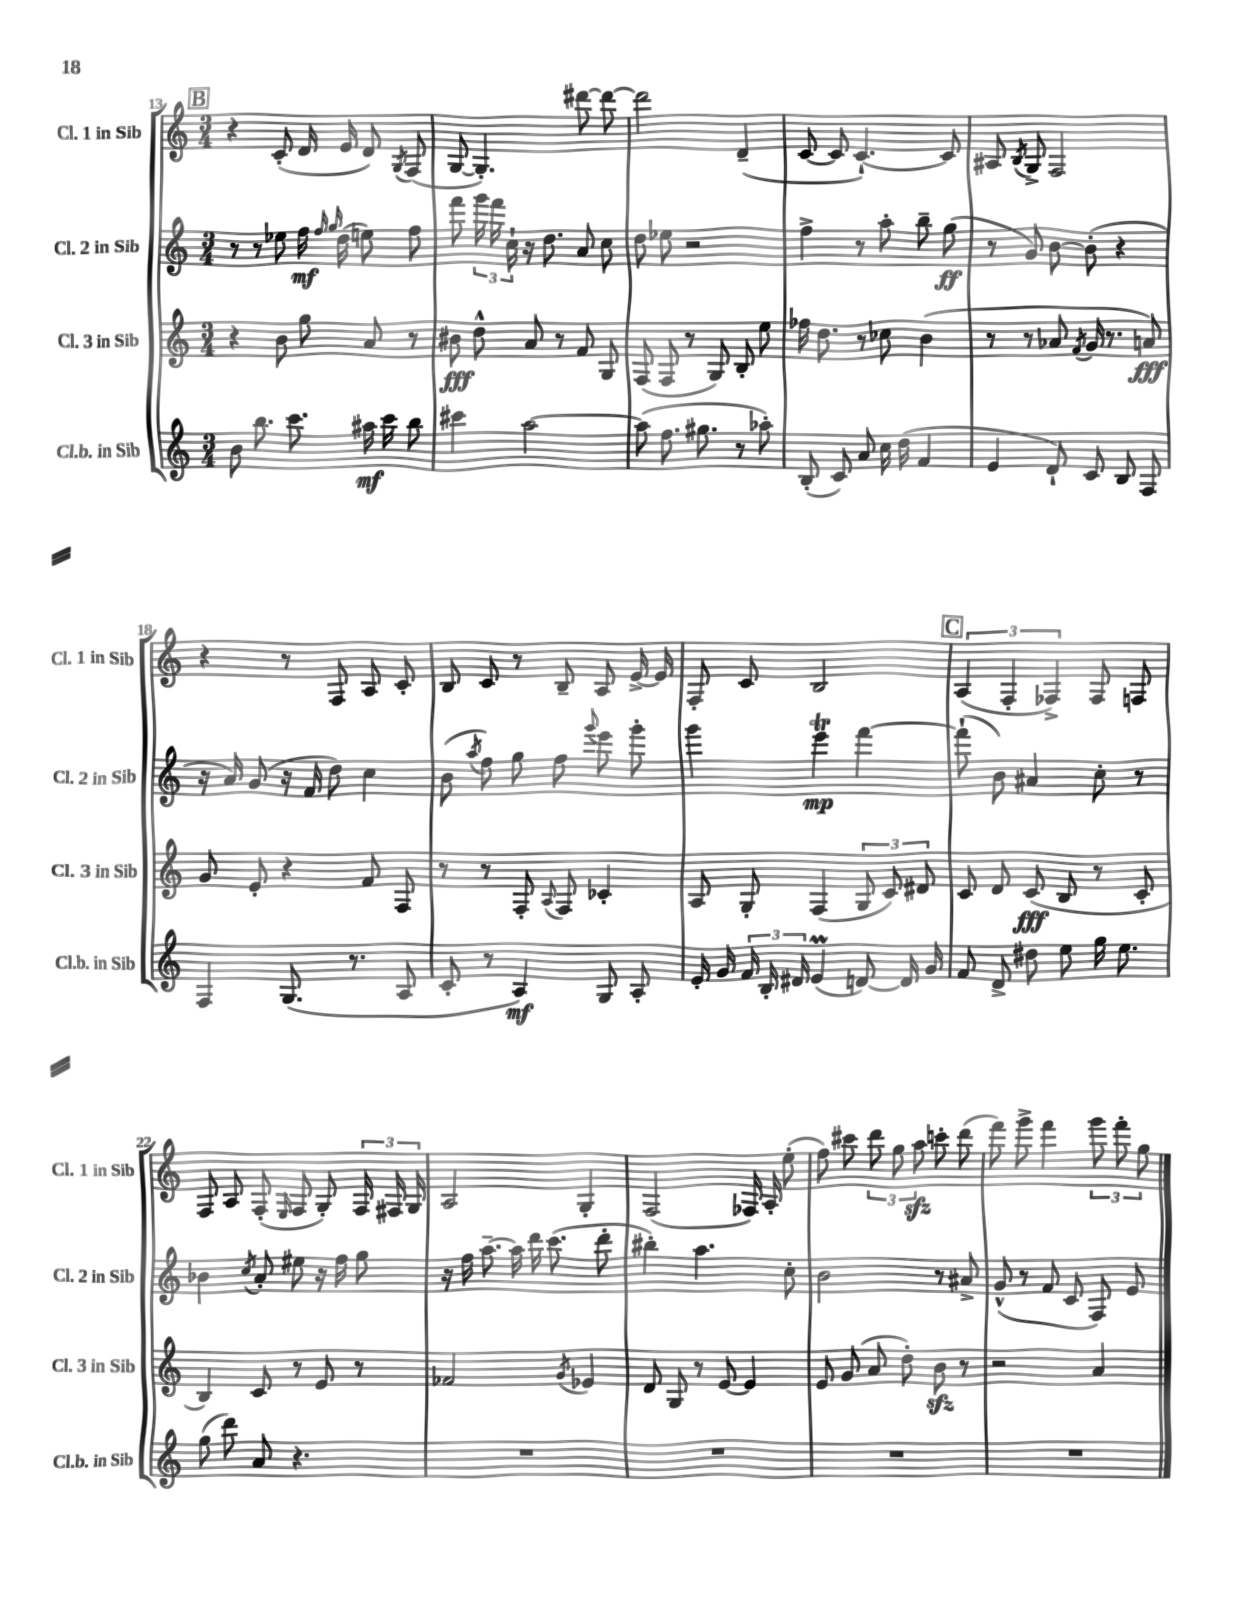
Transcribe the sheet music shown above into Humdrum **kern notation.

**kern	**dynam	**kern	**dynam	**kern	**dynam	**kern
*part4	*part4	*part3	*part3	*part2	*part2	*part1
*staff4	*staff4	*staff3	*staff3	*staff2	*staff2	*staff1
*I"Cl.b. in Sib	*	*I"Cl. 3 in Sib	*	*I"Cl. 2 in Sib	*	*I"Cl. 1 in Sib
*I'Cl.b. in Sib	*	*I'Cl. 3 in Sib	*	*I'Cl. 2 in Sib	*	*I'Cl. 1 in Sib
*clefG2	*	*clefG2	*	*clefG2	*	*clefG2
*k[]	*	*k[]	*	*k[]	*	*k[]
*M3/4	*	*M3/4	*	*M3/4	*	*M3/4
!!LO:REH:place=s1:t=B
=13	=13	=13	=13	=13	=13	=13
8b\	.	4r	.	8r	.	4r
8.bb\	.	.	.	8r	.	.
.	.	8b\	.	8ee-X\	.	(8c'/
8.ccc\	.	.	.	.	.	.
.	.	8gg\	.	16ff\	mf	16d/
.	.	.	.	16qqff/	.	.
.	.	.	.	16qqgg/	.	.
.	.	.	.	(16dd\	.	16e/
16aa#X\	mf	8a/	.	8een\)	.	8d/)
16ccc\	.	.	.	.	.	.
.	.	.	.	.	.	8qG/
8bb\	.	8r	.	8ff\	.	(8F/
=14	=14	=14	=14	=14	=14	=14
4ccc#X\	.	8b#X\	fff	8fff\	.	[8G/
.	.	8dd^^\	.	24ggg\	.	4.G'/])
.	.	.	.	24fff\	.	.
.	.	.	.	24cc`\	.	.
[2aa\	.	8a/	.	16r	.	.
.	.	.	.	8.dd\	.	.
.	.	8r	.	.	.	.
.	.	8f/	.	8a/	.	[8ddd#X\
.	.	8G/	.	8cc\	.	8ddd#\_
=15	=15	=15	=15	=15	=15	=15
(8aa\]	.	(8F/	.	8dd\	.	2ddd#\]
8.ff\	.	8F/	.	8ee-X\	.	.
.	.	8r	.	2r	.	.
8.gg#X\	.	.	.	.	.	.
.	.	8G/)	.	.	.	.
8r	.	8B'/	.	.	.	(4d~/
8aa-X'\)	.	8ee\	.	.	.	.
=16	=16	=16	=16	=16	=16	=16
(8B'/	.	16ff-X\	.	4ff^\	.	[8c/
.	.	8.dd\	.	.	.	.
8c/)	.	.	.	.	.	8c/]
8a/	.	8r	.	8r	.	[4.c`/)
16cc\	.	8cc-X\	.	8aa'\	.	.
(16dd\	.	.	.	.	.	.
4f/	.	(4b\	.	8bb~\	.	.
.	.	.	.	(8gg\	ff	8c/]
=17	=17	=17	=17	=17	=17	=17
4e/	.	8r	.	8r	.	8A#X/
.	.	.	.	.	.	8qB/
.	.	8r	.	8g/)	.	8G^/
8d`/)	.	8a-X/	.	[8b\	.	2F/
.	.	8qf/	.	.	.	.
8c/	.	16g/	.	(8b'\]	.	.
.	.	8.r	.	.	.	.
8B/	.	.	.	4r	.	.
8F/	.	8an/)	fff	.	.	.
!!LO:LB:g=z
=18	=18	=18	=18	=18	=18	=18
4F/	.	8g/	.	16r	.	4r
.	.	.	.	16a/)	.	.
.	.	8e'/	.	(8g/	.	.
(8.G/	.	4r	.	16r	.	8r
.	.	.	.	16f/	.	.
.	.	.	.	8dd\)	.	8F/
8.r	.	.	.	.	.	.
.	.	8f/	.	4cc\	.	8A/
8A/	.	8F/	.	.	.	8c'/
=19	=19	=19	=19	=19	=19	=19
8c'/	.	8r	.	(8b\	.	8B/
.	.	.	.	8qaa/	.	.
8r	.	8r	.	8ff\)	.	8c/
4A/)	mf	8F'/	.	8gg\	.	8r
.	.	8qqA/	.	.	.	.
.	.	8F/	.	8ff\	.	8B~/
.	.	.	.	8qqggg/	.	.
8G/	.	4c-X'/	.	8eee\	.	8A/
8A'/	.	.	.	8ggg'\	.	[16e^/
.	.	.	.	.	.	16e/]
=20	=20	=20	=20	=20	=20	=20
16e'/	.	8A/	.	4ggg\	.	8F'/
16g/	.	.	.	.	.	.
24f/	.	8G'/	.	.	.	8c/
24B'/	.	.	.	.	.	.
24d#X/	.	.	.	.	.	.
(4em/	.	(4F/	.	4eeet\	mp	2B/
[8dn/)	.	12G/	.	[4fff\	.	.
.	.	12c/)	.	.	.	.
16d/]	.	.	.	.	.	.
.	.	12d#X/	.	.	.	.
16g/	.	.	.	.	.	.
!!LO:REH:place=s1:t=C
=21	=21	=21	=21	=21	=21	=21
8f/	.	8c/	.	(8fff`\]	.	(6A/
8d^/	.	8d/	.	8b\)	.	.
.	.	.	.	.	.	6F'/
8dd#X\	.	(8c/	fff	4a#X/	.	.
.	.	.	.	.	.	6F-X^/)
8ee\	.	8B/	.	.	.	.
16gg\	.	8r	.	8cc'\	.	8F-/
8.ee\	.	.	.	.	.	.
.	.	8c'/	.	8r	.	8Fn/
!!LO:LB:g=z
=22	=22	=22	=22	=22	=22	=22
(8gg\	.	4B/)	.	4b-X\	.	8F/
8ddd\)	.	.	.	.	.	8A/
.	.	.	.	8qcc/	.	.
8a/	.	8c/	.	8a'/	.	(8F'/
.	.	.	.	.	.	16qqE/
4.r	.	8r	.	8ee#X\	.	8F/
.	.	8e/	.	16r	.	8G'/)
.	.	.	.	16ff\	.	.
.	.	8r	.	8gg\	.	24F/
.	.	.	.	.	.	24F#X/
.	.	.	.	.	.	24G/
=23	=23	=23	=23	=23	=23	=23
2.r	.	2f-X/	.	16r	.	2A/
.	.	.	.	16ff\	.	.
.	.	.	.	[8.aa~\	.	.
.	.	.	.	16aa\]	.	.
.	.	.	.	16ddd\	.	.
.	.	.	.	(8.ccc\	.	.
.	.	8qg/	.	.	.	.
.	.	4e-X/	.	.	.	4G'/
.	.	.	.	8ddd'\	.	.
=24	=24	=24	=24	=24	=24	=24
2.r	.	8d/	.	4bb#X'\)	.	(2F/
.	.	8G/	.	.	.	.
.	.	8r	.	4.aa\	.	.
.	.	[8e/	.	.	.	.
.	.	4e/]	.	.	.	16F-X/)
.	.	.	.	.	.	16A'/
.	.	.	.	8cc'\	.	(8ee'\
=25	=25	=25	=25	=25	=25	=25
2.r	.	8e/	.	2b\	.	8ff\)
.	.	(8g/	.	.	.	8ccc#X\
.	.	8a/	.	.	.	12ddd\
.	.	.	.	.	.	12gg\
.	.	8dd'\)	.	.	.	.
.	.	.	.	.	.	12aazz\
.	.	8bzz\	.	8r	.	8cccn'\
.	.	8r	.	8a#X^/	.	(8ddd\
=26	=26	=26	=26	=26	=26	=26
2.r	.	2r	.	(8g^^/	.	8fff\)
.	.	.	.	8r	.	8ggg^\
.	.	.	.	8f/	.	4fff\
.	.	.	.	8c/	.	.
.	.	4a/	.	8F/)	.	12ggg\
.	.	.	.	.	.	12fff'\
.	.	.	.	8e/	.	.
.	.	.	.	.	.	12gg\
==	==	==	==	==	==	==
*-	*-	*-	*-	*-	*-	*-
